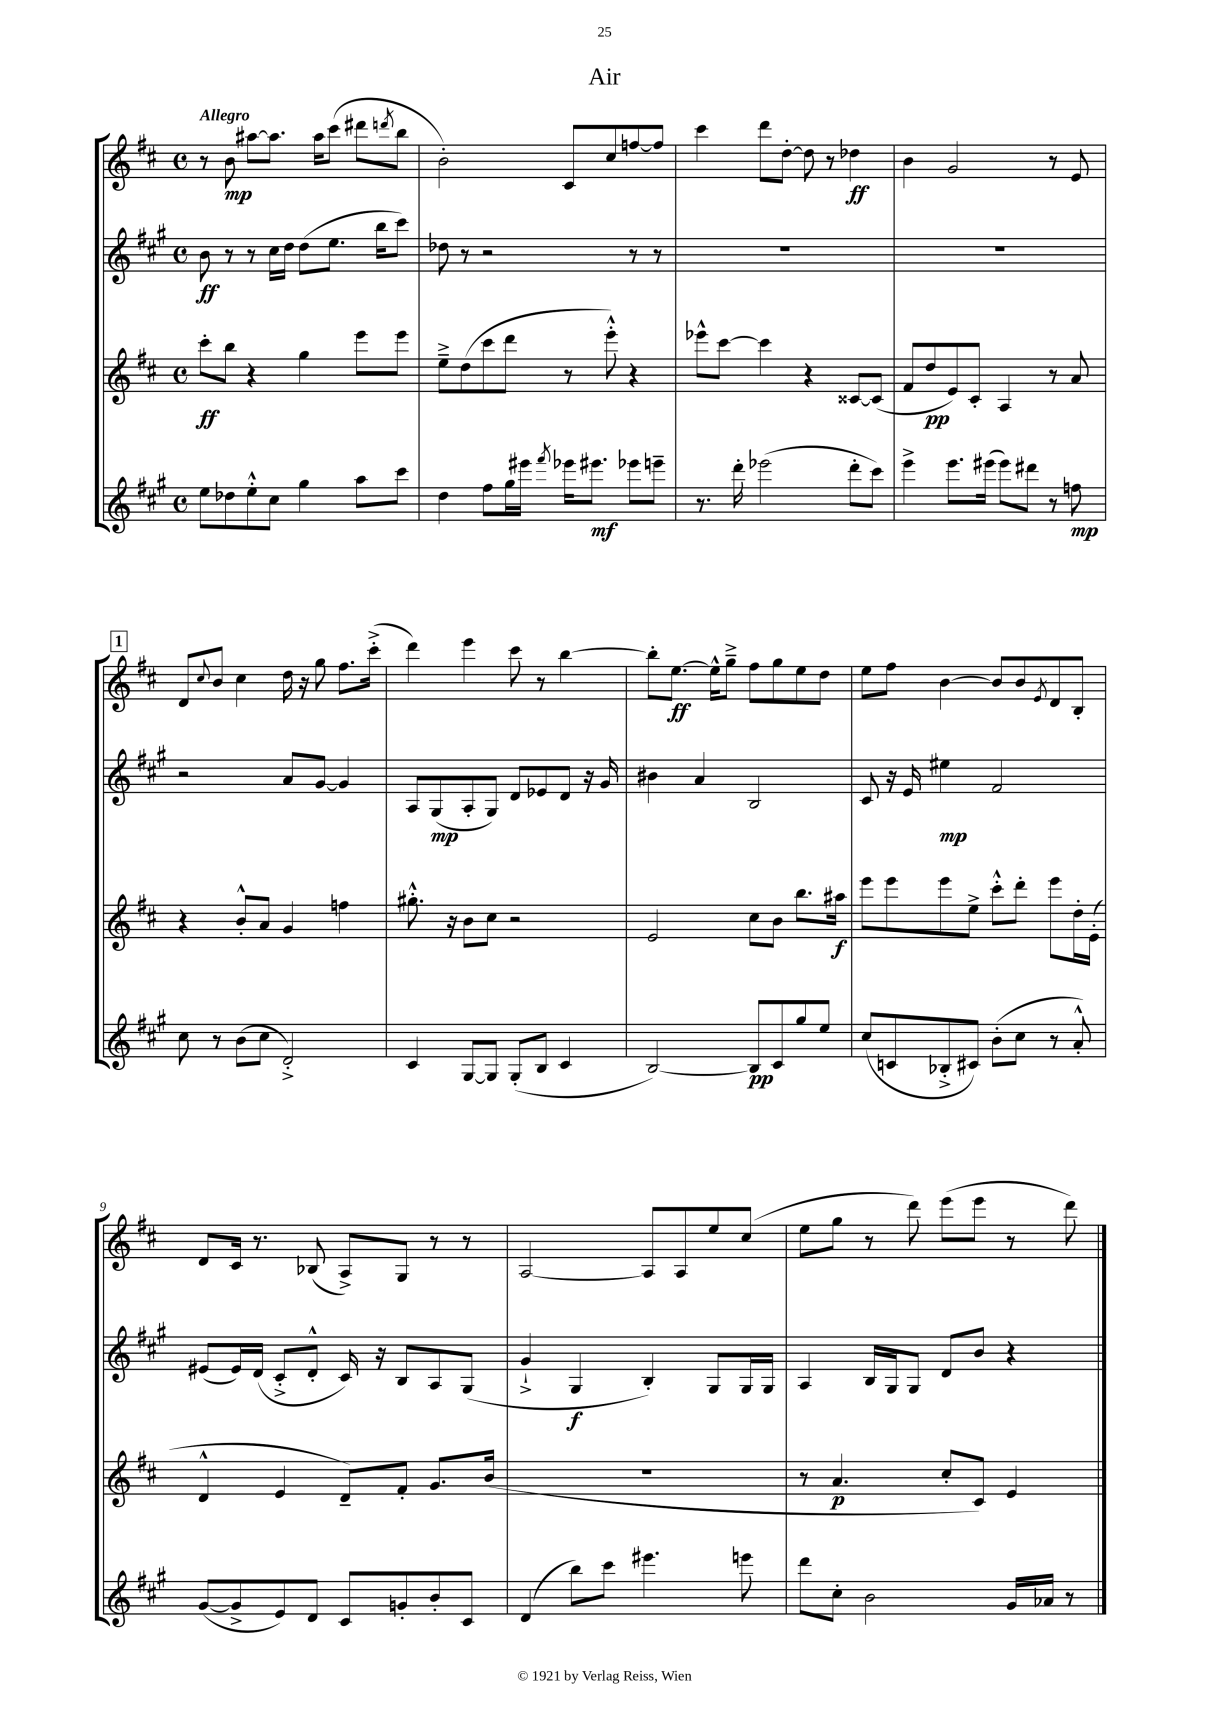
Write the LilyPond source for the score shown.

\header { title = "Air" }
<<
\new StaffGroup <<
\new Staff = "s0" {
    \clef treble \key d \major \defaultTimeSignature \time 4/4 \tempo "Allegro"
    r8 b'8\mp ais''8~ ais''8. ais''16 cis'''8( dis'''8 \acciaccatura { d'''8 } b''8 |
    b'2-.) cis'8 cis''8 f''8~ f''8 |
    cis'''4 d'''8 d''8~-. d''8 r8 des''4\ff |
    b'4 g'2 r8 e'8 |
    \mark \markup { \box "1" } d'8 \appoggiatura { cis''8 } b'8 cis''4 d''16 r16 g''8 fis''8. cis'''16-.->( |
    d'''4) e'''4 cis'''8 r8 b''4~ |
    b''8-. e''8.~\ff e''16-^ g''8---> fis''8 g''8 e''8 d''8 |
    e''8 fis''8 b'4~ b'8 b'8 \acciaccatura { e'8 } d'8 b8-. |
    d'8 cis'16 r8. bes8( a8->) g8 r8 r8 |
    a2~ a8 a8 e''8 cis''8( |
    e''8 g''8 r8 d'''8) e'''8( e'''8 r8 d'''8) \bar "|." |
}
\new Staff = "s1" {
    \clef treble \key a \major \defaultTimeSignature \time 4/4
    b'8\ff r8 r8 cis''16 d''16 d''8( e''8. b''16 cis'''8) |
    des''8 r8 r2 r8 r8 |
    R1 |
    R1 |
    \mark \markup { \box "1" } r2 a'8 gis'8~ gis'4 |
    a8 gis8\mp( a8-. gis8) d'8 ees'8 d'8 r16 gis'16 |
    bis'4 a'4 b2 |
    cis'8 r16 e'16 eis''4\mp fis'2 |
    eis'8( eis'16) d'16( cis'8-.-> d'8-.-^ cis'16) r16 b8 a8 gis8( |
    gis'4-!-> gis4\f b4-.) gis8 gis16 gis16 |
    a4 b16 gis16 gis8 d'8 b'8 r4 \bar "|." |
}
\new Staff = "s2" {
    \clef treble \key d \major \defaultTimeSignature \time 4/4
    cis'''8-.\ff b''8 r4 g''4 e'''8 e'''8 |
    e''8---> d''8( cis'''8 d'''8 r8 e'''8-.-^) r4 |
    ees'''8-^ cis'''8~ cis'''4 r4 cisis'8~ cisis'8( |
    fis'8 d''8\pp e'8) cis'8-. a4 r8 a'8 |
    \mark \markup { \box "1" } r4 b'8-.-^ a'8 g'4 f''4 |
    gis''8.-.-^ r16 b'8 cis''8 r2 |
    e'2 cis''8 b'8 b''8. ais''16\f |
    e'''8 e'''8 e'''8 e''8-> cis'''8-.-^ d'''8-. e'''8 d''16-. e'16-.( |
    d'4-^ e'4 d'8--) fis'8-. g'8. b'16( |
    R1 |
    r8 a'4.\p cis''8-. cis'8) e'4 \bar "|." |
}
\new Staff = "s3" {
    \clef treble \key a \major \defaultTimeSignature \time 4/4
    e''8 des''8 e''8-.-^ cis''8 gis''4 a''8 cis'''8 |
    d''4 fis''8 gis''16 eis'''16 \acciaccatura { fis'''8 } ees'''16 eis'''8.\mf ees'''8 e'''8-- |
    r8. d'''16-. ees'''2( d'''8-. cis'''8) |
    e'''4-> e'''8. eis'''16( eis'''8) dis'''8 r8 f''8\mp |
    \mark \markup { \box "1" } cis''8 r8 b'8( cis''8 d'2-.->) |
    cis'4 gis8~ gis8 gis8-.( b8 cis'4 |
    b2~) b8\pp cis'8 gis''8 e''8 |
    cis''8( c'8 bes8-.-> cis'8) b'8-.( cis''8 r8 a'8-.-^) |
    gis'8~( gis'8-> e'8) d'8 cis'8 g'8-. b'8-. cis'8 |
    d'4( b''8) cis'''8 eis'''4. e'''8 |
    d'''8 cis''8-. b'2 gis'16 aes'16 r8 \bar "|." |
}
>>
>>
